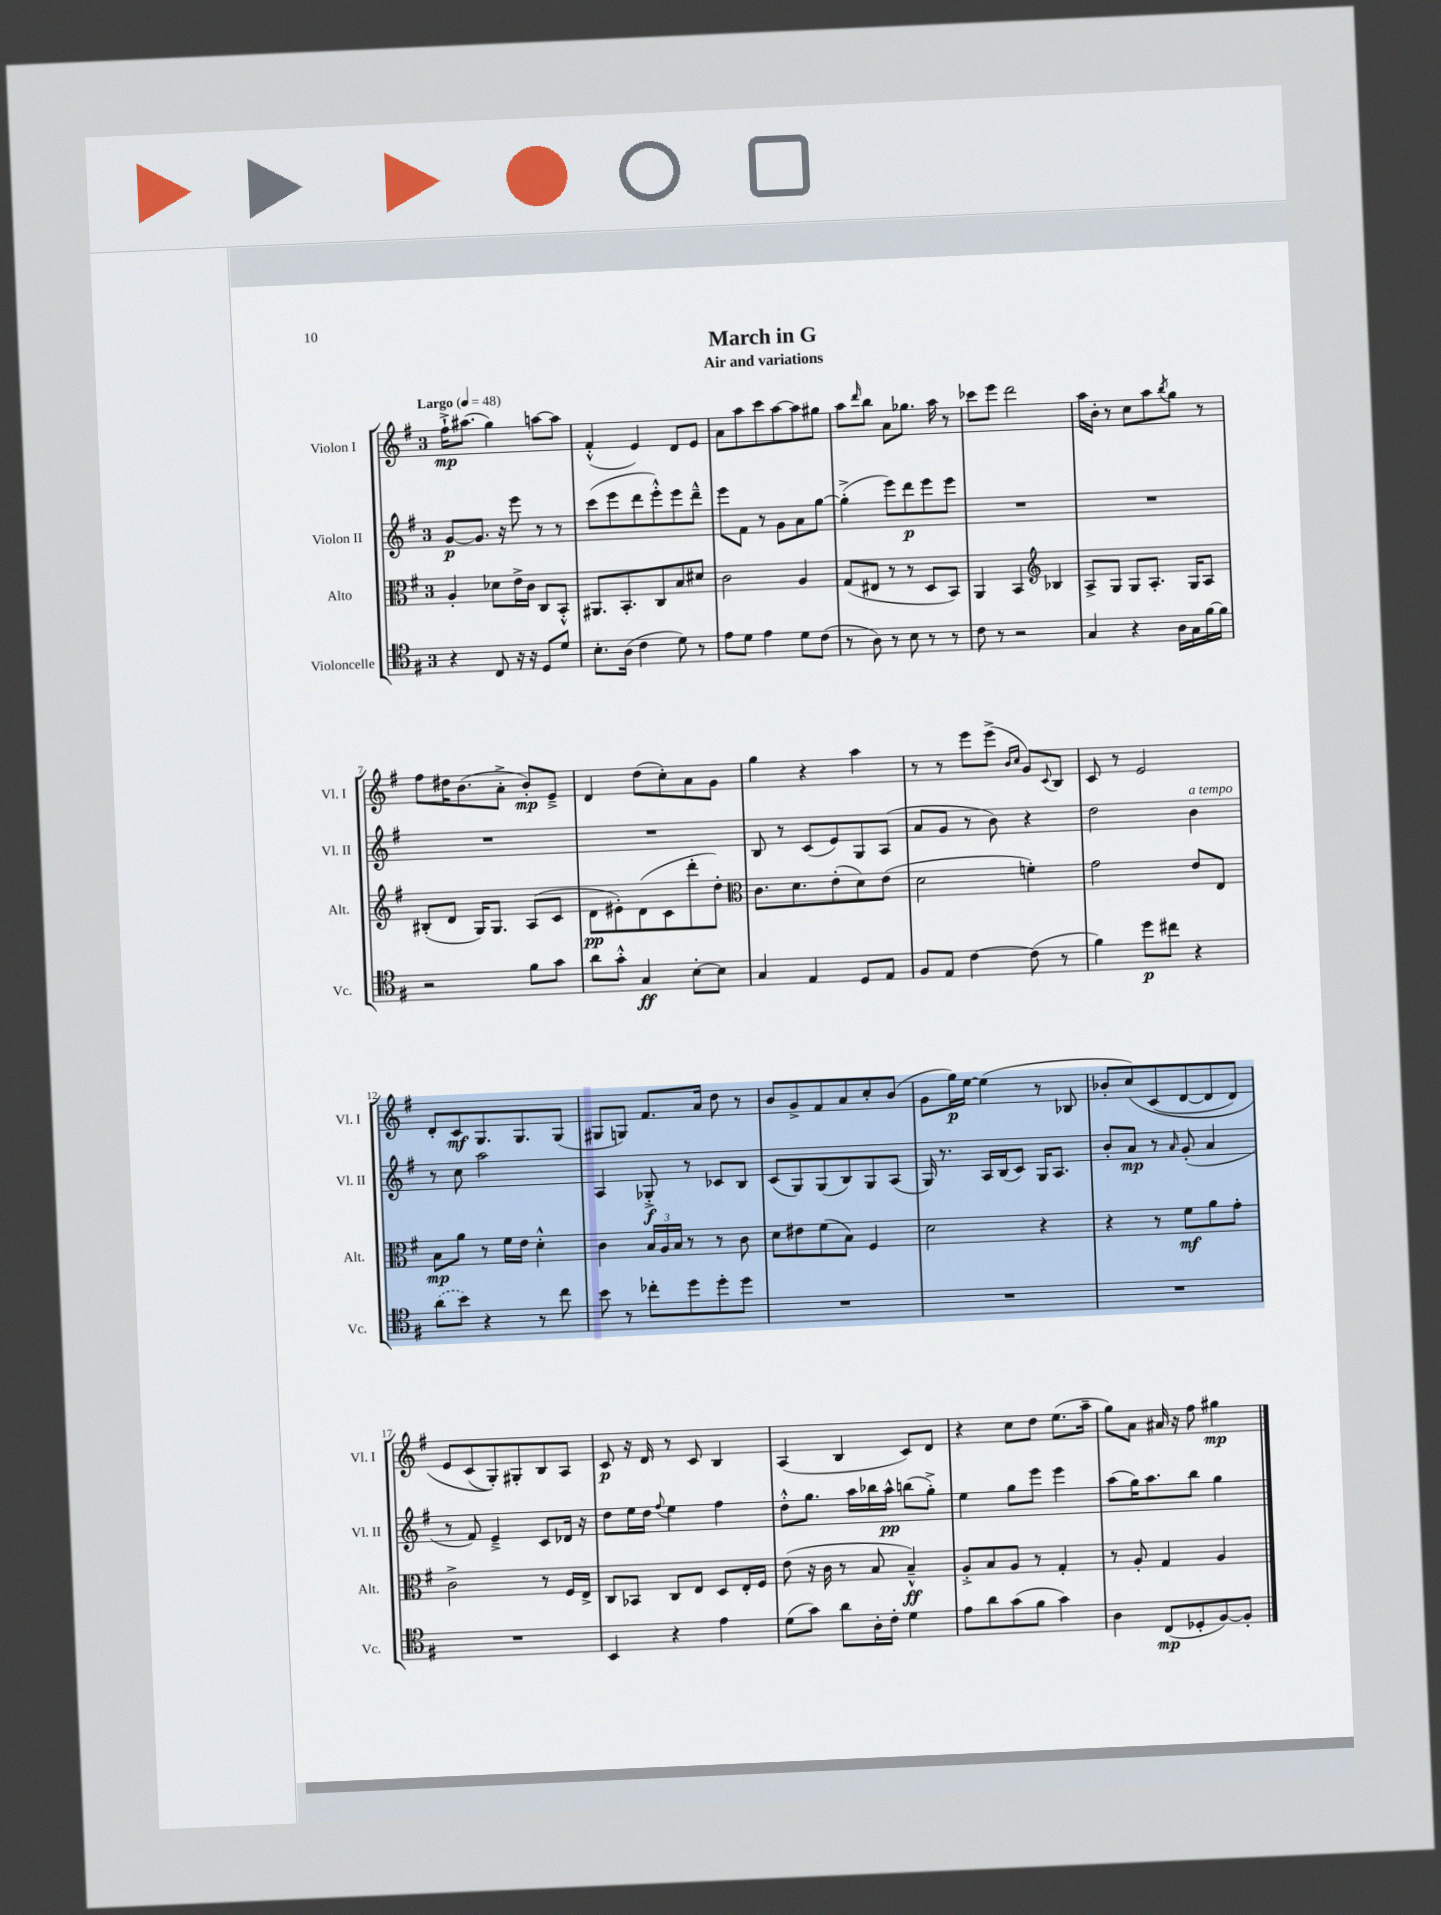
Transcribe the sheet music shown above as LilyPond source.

\header { title = "March in G" subtitle = "Air and variations" }
<<
\new StaffGroup <<
\new Staff = "s0" \with { instrumentName = "Violon I" shortInstrumentName = "Vl. I" } {
    \clef treble \key g \major \once \override Staff.TimeSignature.style = #'single-digit \time 3/4 \tempo "Largo" 4 = 48
    fis''16-!->\mp ais''8.( g''4) a''8~ a''8 |
    fis'4-.-^( e'4) d'8 e'8 |
    a'8 a''8 c'''8 a''8~ a''8 gis''8 |
    a''8 \grace { d'''16 } b''8 a'8 ges''8. a''16 r8 |
    ces'''8 e'''8 d'''2 |
    a''16 b'16-. r8 c''8 a''8 \acciaccatura { b''8 } g''8 r8 |
    fis''8 dis''16 b'8.( a'8-.-> b'8-.\mp) e'8---> |
    d'4 d''8( c''8-.) a'8 g'8 |
    g''4 r4 a''4 |
    r8 r8 e'''8 e'''8->( \grace { b'16 c''16 } g'8) \appoggiatura { c'8 } b8 |
    c'8 r8 e'2 |
    d'8-. c'8\mf g8. g8. g8( |
    gis8 g8) fis'8. a'16 d''8 r8 |
    b'8 g'8-> fis'8 a'8 c''8-. b'8( |
    g'8 g''16\p) e''16~ e''4( r8 bes8 |
    bes'8-. c''8)\( c'8( d'8~ d'8 d'8) |
    e'8 c'8( g8-.)\) gis8-. b8 a8 |
    c'8\p r16 d'16 r8 c'8 b4 |
    a4( b4 c'8) d'8 |
    r4 c''8 d''8 e''8.( a''16-- |
    g''8) a'8 ais'16 r16 fis''8 gis''4\mp \bar "|." |
}
\new Staff = "s1" \with { instrumentName = "Violon II" shortInstrumentName = "Vl. II" } {
    \clef treble \key g \major \once \override Staff.TimeSignature.style = #'single-digit \time 3/4
    g'8~\p g'8. r16 e'''8 r8 r8 |
    c'''8( e'''8 d'''8 e'''8-.-^) e'''8 d'''8---^ |
    e'''8 fis'8 r8 g'8 a'8 g''8~ |
    g''4-.->( e'''8) d'''8\p e'''8 e'''8 |
    R2. |
    R2. |
    R2. |
    R2. |
    b8 r8 c'8( e'8) g8 a8( |
    a'8 g'8 r8 b'8) r4 |
    d''2 b'4^\markup { \italic "a tempo" } |
    r8 c''8 a''2 |
    a4 ges8-.->\f r8 ces'8 b8 |
    c'8( g8) g8( b8) g8 a8( |
    g16) r8. a16 b16( c'8) g16 a8. |
    b'8-. a'8\mp r8 \grace { a'16 } g'8-.( a'4 |
    r8 fis'8) e'4---> c'8 des'16 r16 |
    d''8 e''16 d''16 \appoggiatura { fis''8 } e''4 fis''4 |
    d''8-.-^ g''8. a''16 bes''16 a''16-^\pp b''8( g''8-.->) |
    e''4 g''8 e'''8 e'''4 |
    a''8( g''16) a''8. b''8 g''4 \bar "|." |
}
\new Staff = "s2" \with { instrumentName = "Alto" shortInstrumentName = "Alt." } {
    \clef alto \key g \major \once \override Staff.TimeSignature.style = #'single-digit \time 3/4
    a4-. des'8 e'16-> c'16 c8 b,8-.-^ |
    ais,8. b,8.-. c8 b8 dis'8 |
    c'2 a4 |
    g8( eis8 r8 r8 d8 b,8) |
    a,4 b,4 \clef treble bes4 |
    a8-> g8 g8 a8.-. g16 a8 |
    bis8-.( d'8 g16) g8. a8( c'8 |
    d'8\pp eis'8-.) d'8( c'8 d'''8-. d''8-.) |
    \clef alto c'8. d'8. e'8-.( d'8) e'8( |
    d'2 f'4-.) |
    g'2 e'8 e8 |
    b8\mp a'8 r8 fis'16 e'16 d'4-.-^ |
    c'4 \tuplet 3/2 { b16 a16 b16 } r8 r8 c'8 |
    d'8 eis'8 fis'8( b8) fis4 |
    d'2 r4 |
    r4 r8 fis'8\mf a'8 g'8-. |
    c'2-> r8 fis16 e16-> |
    c8 bes,8 c8 e8 d8 e16-. fis16 |
    e'8( r16 c'16 r8 b8 b4---^\ff) |
    a8-.-> b8 a8 r8 g4-. |
    r8 a8-. g4 a4 \bar "|." |
}
\new Staff = "s3" \with { instrumentName = "Violoncelle" shortInstrumentName = "Vc." } {
    \clef tenor \key g \major \once \override Staff.TimeSignature.style = #'single-digit \time 3/4
    r4 c8 r16 r16 d8 d'8 |
    b8.-. a16( c'4 d'8) r8 |
    e'8 d'8 e'4 d'8 c'8( |
    r8 a8) r8 b8 r8 r8 |
    c'8 r8 r2 |
    g4 r4 a16 g16 fis'16~ fis'16 |
    r2 fis'8 g'8 |
    a'8 g'8-.-^ g4\ff b8~-. b8 |
    g4 e4 d8 e8 |
    fis8 e8 c'4~ c'8( r8 |
    fis'4) d''8\p cis''8 r4 |
    \once \slurDashed a'8( b'8) r4 r8 c''8 |
    b'8 r8 ces''8-. d''8 d''8-. d''8 |
    R2. |
    R2. |
    R2. |
    R2. |
    b,4 r4 e'4 |
    d'8( g'8) a'8 a16-. c'16-. d'4 |
    e'8 a'8 g'8( fis'8 g'4) |
    a4 c8\mp( des8-. fis8~) fis8-. \bar "|." |
}
>>
>>
